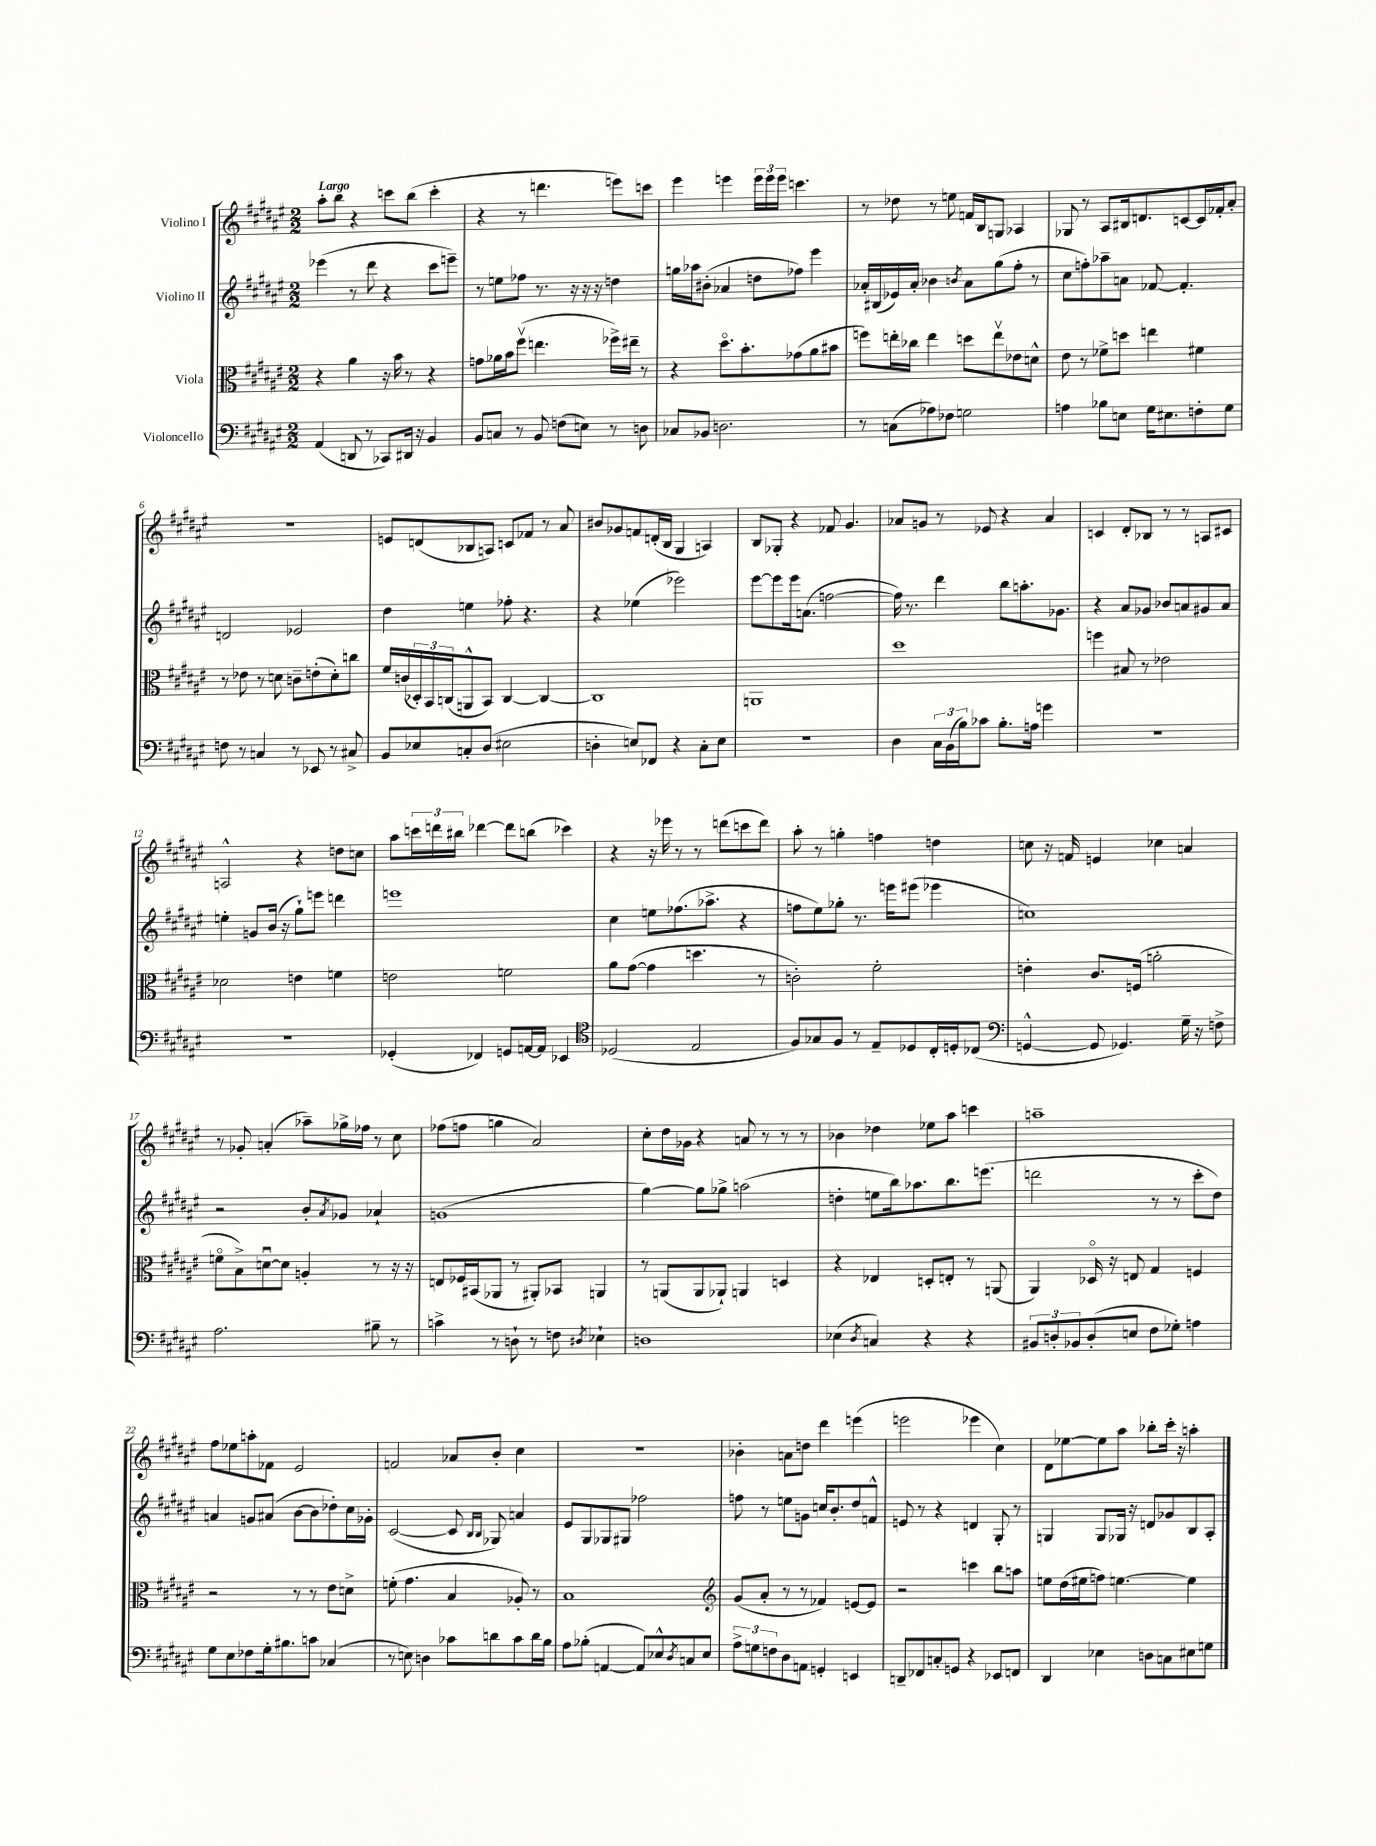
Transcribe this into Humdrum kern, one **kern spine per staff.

**kern	**kern	**kern	**kern
*part4	*part3	*part2	*part1
*staff4	*staff3	*staff2	*staff1
*I"Violoncello	*I"Viola	*I"Violino II	*I"Violino I
*clefF4	*clefC3	*clefG2	*clefG2
*k[f#c#g#d#a#e#]	*k[f#c#g#d#a#e#]	*k[f#c#g#d#a#e#]	*k[f#c#g#d#a#e#]
*M2/2	*M2/2	*M2/2	*M2/2
=1	=1	=1	=1
!	!	!	!LO:TX:a:B:t=Largo
(4AA#/	4r	(4eee-X\	8aa#'\L
.	.	.	8bb\J
8DDn/	4a#\	8r	4r
8r	.	8ddd#\	.
8CC-X/L)	16r	4r	8cccn\L
.	16b\	.	.
16DD#X/Jk	8r	.	(8bb\J
16r	.	.	.
4BB/	4r	8ccc#\L	4ccc'\
.	.	8eeen~\J)	.
=2	=2	=2	=2
8BB/L	8gn\L	8r	4r
8Cn/J	16a-X\L	8een\L	.
.	16b\J	.	.
8r	(8ff#v\J	8ff-X\J	8r
8BB/	4.een\	8.r	4.dddn\
(8Fn\L	.	.	.
.	.	16r	.
8En\J)	.	16r	.
.	.	16r	.
8r	16ff-X^\LL)	4ddn\	8eeen\L)
.	16ee#X~\JJ	.	.
8Dn\	8r	.	8cccn\J
=3	=3	=3	=3
8C-X/L	4r	16ggn\LL	4eee#\
.	.	16aa-X\J	.
8BB-X/J	.	(8b#X'\J	.
2.Dn\	8.dd#\L	4a-X/	4eeen\
.	8.b'\	.	.
.	.	8ddn\L	24eee\LL
.	.	.	24eee\
.	.	.	24eee\JJ
.	(8g-X\	8ff-X\J)	4.cccn\
.	8a#\	4eee#\	.
.	8b#X\J	.	.
=4	=4	=4	=4
8r	8ffn\L)	16a-X'/LL	8r
.	.	(16B#X/	.
(8Cn\L	16een'\L	16e-X/)	8dd-X\
.	16cc-X\JJ	16a-'/JJ	.
8A-X\)	4ee\	4b-X\	8r
8F-X\J	.	.	8een\
.	.	8qbn/	.
2Gn\	8ddn\L	8a-\L	16fn/LL
.	.	.	16B/J
.	8eev\	(8gg#\	8Gn/J
.	8e-X\	8ff#'\J	4A-X/
.	8dn^^\J	8r	.
=5	=5	=5	=5
4An\	8e#\	8cc#\L	8G-X/
.	8r	8ffn'\)	8r
8B-X\L	8f-X^\L	8aa-X~\	8A#/L
8En\J	8ddn\J	8an\J	16B#X/k
.	.	.	8.dn/
16G#\KL	4een\	[8f-X/	.
8.E#X\	.	.	.
.	.	4.f-'/]	[8cn/
8Fn'\	4f#X\	.	16c/L]
.	.	.	16f-X'/J
8G#\J	.	.	8a#'/J
!!LO:LB:g=z
=6	=6	=6	=6
8Fn\	8r	2dn/	1r
8r	8e-X\	.	.
4Cn/	8r	.	.
.	8dn\	.	.
8r	8cn~\L	2e-X/	.
8EE-X/	(8en'\	.	.
8r	8d'\)	.	.
8C#X^/	8ccn\J	.	.
=7	=7	=7	=7
8BB/L	16f#/LL	4dd#\	8en/L
.	(16cn/	.	.
8E-X/	24D-X'/)	.	(8dn/
.	24BB/	.	.
.	(24Cn/J	.	.
8Cn'/	8AAn^^/	4een\	8B-X/
(8D#/J	8BB/J)	.	8An/J)
2E#X\	[4C/	8ff-X'\	8cn/L
.	.	4.r	8f-X/J
.	4C/_	.	8r
.	.	.	8a#/
=8	=8	=8	=8
4Dn'\	1C]	4r	8b#X/L
.	.	.	8g-X/
8En/L)	.	(4ee-X\	8fn/
8FF-X/J	.	.	(16dn'/L
.	.	.	16B/JJ
4r	.	2eee-X\)	4G#/
8C#'\L	.	.	4An/)
8E\J	.	.	.
=9	=9	=9	=9
1r	1AAn	[8eee#\L	8B/L
.	.	8eee#\]	8G-X'/J
.	.	16eee#\k	4r
.	.	(8.an\J	.
.	.	[2ffn\	8f-X/
.	.	.	4.g#/
=10	=10	=10	=10
4D#\	1dd#	16ff\])	8a-X/L
.	.	8.r	.
.	.	.	8gn/J
24C#\LL	.	4ddd#\	8r
(24BB\	.	.	.
24B\J)	.	.	.
8c-X\J	.	.	8e-X/
8.B'\L	.	8bb\L	4r
.	.	8.aan'\	.
16An\Jk	.	.	.
4gn\	.	.	4a-/
.	.	8.g-X\J	.
=11	=11	=11	=11
1r	4ffn\	4r	4cn/
.	8B#X/	8a#/L	8d#'/L
.	8r	8g-X/J	8B-X/J
.	2e-X\	8b-X/L	8r
.	.	8an/	8r
.	.	8g#X/	8An/L
.	.	8a/J	8c#X/J
!!LO:LB:g=z
=12	=12	=12	=12
1r	2d-X\	4een'\	2An^^/
.	.	8gn/L	.
.	.	(16b/Jk	.
.	.	16r	.
.	4en\	8gg#`\L)	4r
.	.	8eeen\J	.
.	4fn\	4dddn\	8ddn\L
.	.	.	8ccn\J
=13	=13	=13	=13
(4GG-X'/	2en\	1eeen	8aa#\L
.	.	.	24cccn\L
.	.	.	24dddn\
.	.	.	24bb#X\JJ
4FF-X/)	.	.	[4ddd-X\
8GGn/L	2fn\	.	8ddd-\L]
[16AAn/L	.	.	(8bbn\J
16AA/JJ]	.	.	.
4EE-X/	.	.	4ccc-X\)
=14	=14	=14	=14
*clefC4	*	*	*
(2D-X/	8a#\L	4cc#\	4r
.	([8g#\J	.	.
.	4g#\]	8een\L	16r
.	.	.	16eee-X\
.	.	(8.ff-X\	8r
2E#/	4.ddn\	.	8r
.	.	8.aa-X^\J	.
.	.	.	(8dddn\L
.	.	4r	8cccn\
.	8r	.	8ddd\J)
=15	=15	=15	=15
8F#/L)	2cn'\)	8ffn\L	8aa#'\
8G-X/	.	8ee#\)	8r
8F#/J	.	8gg-X'\J	4ggn'\
8r	.	8.r	.
8E#~/L	2f#'\	.	4ffn\
.	.	16eeen\KL	.
8D-X/	.	(8eee#X\J	.
16C#'/L	.	4eee-X\	4ddn\
16Dn'/J	.	.	.
(8C-X/J	.	.	.
=16	=16	=16	=16
*clefF4	*	*	*
[4GGn^^/	4en'\	1ccn)	8ccn\
.	.	.	16r
.	.	.	16fn/
8GG/]	8.c#/L	.	4en/
4.GG-X/)	.	.	.
.	(16Fn/Jk	.	.
.	2an'\	.	4cc-X\
16G#~\	.	.	4an/
16r	.	.	.
8Fn^\	.	.	.
!!LO:LB:g=z
=17	=17	=17	=17
2.A#\	8fn\L	2r	8r
.	8B^\)	.	8g-X'/
.	[8dnu\	.	(4an'/
.	8d\J]	.	.
.	4An'/	8b'/L	8aa-X~\L)
.	.	8qa#/	.
.	.	8g-X/J	16gg-X^\L
.	.	.	16ff-X\JJ
8B#X~\	8r	4a-X`/	8r
8r	16r	.	8cc#\
.	16r	.	.
=18	=18	=18	=18
4cn^\	8En/L	(1gn	(8ff-X\L
.	16F-X/L	.	8ffn\J
.	(16BB#X/J	.	.
8r	8AA-X/J	.	4ggn\
8Dn`\	8r	.	.
8r	8AA#X'/L)	.	2a#/)
8Fn\	8BB-X/J	.	.
8qD#X/	.	.	.
4E-X`\	4AAn/	.	.
=19	=19	=19	=19
1Dn	8r	[4gg#\)	8cc#'\L
.	(8AAn/L	.	16dd#\L
.	.	.	16g-X\JJ
.	8AA/	8gg#\L]	4r
.	8AA-X`/J)	8gg-X^\J	.
.	4AAn/	(2aan\	8an/
.	.	.	8r
.	4Dn/	.	8r
.	.	.	8r
=20	=20	=20	=20
(4E-X\	4r	4ddn'\	4b-X\
8qD#/	.	.	.
4Cn/)	4E-X/	8een\L	4dd-X\
.	.	16bb\k)	.
.	.	8.aa-X\	.
4r	8Dn'/L	.	8ee-X\L
.	8En'/J	8.bb\	8aa#\J
4r	8r	.	4cccn\
.	.	(8.eeen\J	.
.	(8AAn/	.	.
=21	=21	=21	=21
12BB#X/L	4AA#/)	2dddn\	1aan~
12Dn'/	.	.	.
12BB-X/	.	.	.
(8D'/	16D-X/	.	.
.	16r	.	.
8En/J	8En/	.	.
8F#\L	4G#/	8r	.
8G-X'\J)	.	8r	.
4An\	4Fn/	8ccc#'\L	.
.	.	8dd#\J)	.
!!LO:LB:g=z
=22	=22	=22	=22
8G#\L	2r	4an/	8ff#\L
8E#\	.	.	8ee-X\
8F-X\	.	8gn/L	8aan'\
16G#'\k	.	(8a#X/J	8f-X\J
8.B#X\	.	.	.
.	8r	[8b\L	2e#/
8cn\J	8r	8b\]	.
(4C-X/	8e#\L	8dd-X'\)	.
.	8dn^\J	16cc#\L	.
.	.	16g-X'\JJ	.
=23	=23	=23	=23
8r	(8fn'\	([2c#/	2fn/
8En\)	4.g#\	.	.
4Dn\	.	.	.
8c-X\L	4B/	8c#/]	8a-X/L
.	.	16qqB/LL	.
.	.	16qqB/JJ	.
8dn\	.	8G-X/)	8b'/J
8c-\	8A-X'/)	4an/	4cc#\
16d\L	8r	.	.
16B\JJ	.	.	.
=24	=24	=24	=24
8A#\L	1B	8e#/L	1r
(8B-X'\J	.	8G#/	.
[4AAn/	.	8G-X/	.
.	.	8G#X/J	.
8AA/L])	.	2ff-X\	.
8E-X^^/	.	.	.
8qD#/	.	.	.
8Cn/	.	.	.
8E-/J	.	.	.
=25	=25	=25	=25
*	*clefG2	*	*
12A#^\L	(8g#/L	8ffn\	4b-X'\
12Gn\	.	.	.
.	8a#'/J	8r	.
12Fn\	.	.	.
8D#\	8r	8een\L	8an\L
8AAn\J	8r	8gn\J	8ddn\J
4GGn'/	4f-X/)	16ccn/KL	4ddd#\
.	.	8.b'/	.
4EEn/	[8en/L	8dd#/	(4eeen\
.	8e/J]	8fn^^/J	.
=26	=26	=26	=26
8DDn~/L	2r	8en/	2eeen\
8FF-X/	.	8r	.
8Cn'/	.	4r	.
8GGn/J	.	.	.
4r	4cccn\	4dn/	4eee-X\
8EE-X/L	8bb\L	8G#'/	4cc#\)
8FFn/J	8aan\J	8r	.
=27	=27	=27	=27
4DD#/	8een\L	4Gn/	8d#\L
.	(16dd#\L	.	[8ee-X\
.	16ee#X\J	.	.
4E-X\	8ffn\J)	8G/L	8ee-\]
.	[4.een\	16G-X/Jk	8aa#\J
.	.	16r	.
8Dn\L	.	8dn/L	8bb-X'\L
8Cn\	.	8g-X/	16ccc#'\Jk
.	.	.	16r
8E#X\	4ee\]	8B/	4aan'\
8Gn\J	.	8A#'/J	.
==	==	==	==
*-	*-	*-	*-
